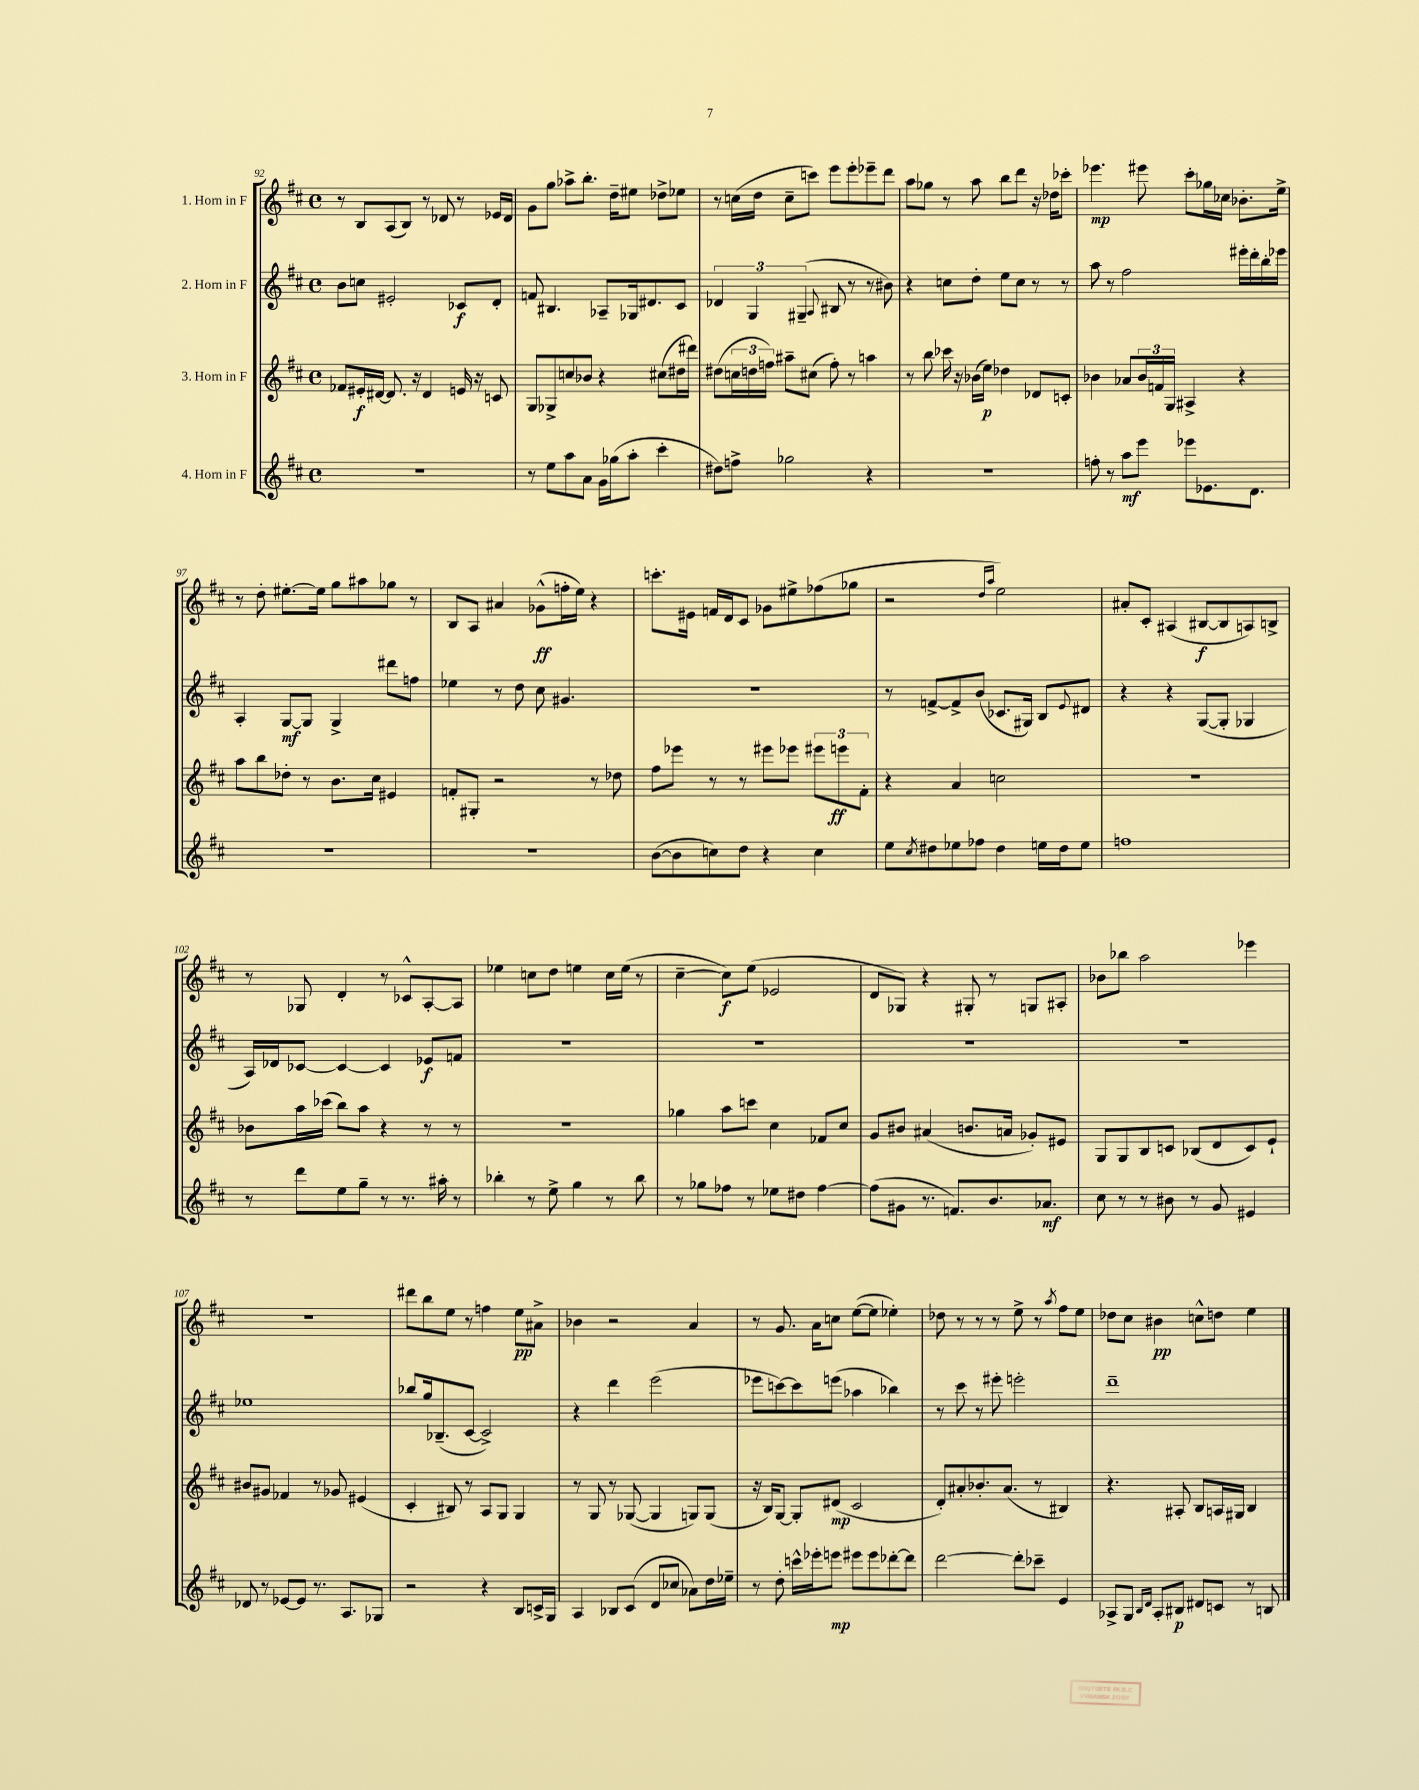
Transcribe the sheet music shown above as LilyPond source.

<<
\new StaffGroup <<
\new Staff = "s0" \with { instrumentName = "1. Horn in F" } {
    \clef treble \key d \major \defaultTimeSignature \time 4/4
    r8 b8 a8( b8) r8 des'8 r8 ees'16 des'16 |
    g'8 g''8 aes''8-> b''8.-. d''16-- eis''8 des''8-> ees''8 |
    r8 c''16( d''16 c''8-- c'''8) e'''8 e'''8-. ees'''8-- d'''8 |
    a''8 ges''8 r8 a''8 b''8 d'''8 r16 des''16 ces'''8-. |
    ees'''4.\mp eis'''8 cis'''8-. ges''16 ces''16 bes'8.-. e''16-> |
    r8 d''8-. eis''8.~-. eis''16 g''8 ais''8 ges''8 r8 |
    b8 a8 ais'4 ges'8-^\ff( f''16-. e''16) r4 |
    c'''8.-. eis'16 f'16 d'16 cis'8 ges'8 eis''8-> fes''8( ges''8 |
    r2 \grace { d''16 a''16 } e''2) |
    ais'8-. cis'8-. ais4( bis8~\f bis8 a8) b8-> |
    r8 ges8 d'4-. r8 ces'8-^ a8~-. a8 |
    ees''4 c''8 d''8 e''4 c''16 e''16( r8 |
    cis''4~-- cis''8\f) e''8( ees'2 |
    d'8 ges8) r4 gis8-. r8 g8 ais8-. |
    bes'8 bes''8 a''2 ees'''4 |
    R1 |
    dis'''8 b''8 e''8 r8 f''4 e''8\pp ais'8-> |
    bes'4 r2 a'4 |
    r8 g'8. a'16 c''8 e''8~( e''8 ees''4-.) |
    des''8 r8 r8 r8 e''8-> r8 \acciaccatura { a''8 } fis''8 e''8 |
    des''8 cis''8 bis'4\pp c''8-^ d''8 e''4 \bar "|." |
}
\new Staff = "s1" \with { instrumentName = "2. Horn in F" } {
    \clef treble \key d \major \defaultTimeSignature \time 4/4
    b'8 c''8 eis'2-. ces'8\f d'8-. |
    f'8 bis4. aes8-- ges16 dis'8. cis'8 |
    \tuplet 3/2 { des'4 g4 gis4--( } \appoggiatura { a8 } bis8 r8 r8 bis'8) |
    r4 c''8 d''8-. e''8 c''8 r8 r8 |
    a''8 r8 fis''2 eis'''16-. d'''16-. b''16-. ees'''16 |
    a4-. g8~\mf g8 g4-> dis'''8 f''8 |
    ees''4 r8 d''8 cis''8 gis'4. |
    R1 |
    r8 f'8~-> f'8-> b'8( ces'8. gis16) b8 \appoggiatura { e'8 } dis'8 |
    r4 r4 g8~( g8-. ges4 |
    a16) des'16 ces'8~ ces'4~ ces'4 ees'8\f f'8 |
    R1 |
    R1 |
    R1 |
    R1 |
    ees''1 |
    bes''8 g''16 bes8.--( cis'8~ cis'2->) |
    r4 d'''4 e'''2( |
    ees'''8 c'''8~) c'''8 e'''8( aes''4 bes''4) |
    r8 cis'''8 r8 eis'''8-. e'''2-. |
    d'''1-- \bar "|." |
}
\new Staff = "s2" \with { instrumentName = "3. Horn in F" } {
    \clef treble \key d \major \defaultTimeSignature \time 4/4
    fes'8 eis'16-.\f dis'16~ dis'8. r16 dis'4 e'16 r16 c'8 |
    g8 ges8-> c''8 bes'8 r4 cis''8( dis''16 dis'''16) |
    dis''8( \tuplet 3/2 { c''16 d''16 f''16) } ais''8-- cis''8( f''8-.) r8 a''4 |
    r8 b''8 ces'''16 r16 bes'16( e''16\p) des''4 des'8 c'8-. |
    bes'4 aes'8 \tuplet 3/2 { bes'16 f'16 g16 } ais4-> r4 |
    a''8 b''8 des''8-. r8 b'8. cis''16 eis'4 |
    f'8-. gis8-. r2 r8 des''8 |
    fis''8 ees'''8 r8 r8 eis'''8 ees'''8 \tuplet 3/2 { eis'''8 e'''8\ff fis'8-. } |
    r4 a'4 c''2 |
    r1 |
    bes'8 a''16 ces'''16( b''8) a''8 r4 r8 r8 |
    R1 |
    ges''4 a''8 c'''8 cis''4 fes'8 cis''8 |
    g'8 bis'8 ais'4( b'8. a'16 ges'8-.) eis'8 |
    g8 g8 b8 c'8 bes8( d'8 c'8) e'8-! |
    bis'8 gis'8 fes'4 r8 ges'8 eis'4( |
    cis'4-. bis8) r8 a8 g8 g4 |
    r8 g8 r8 ges8~( ges4 g8) g8( |
    r16 b16) g8~ g8-. dis'8\mp( cis'2 |
    d'8-.) ais'8-. bes'8.-. ais'8.( r8 bis4) |
    r4. ais8-. b8 a16 gis16 b4 \bar "|." |
}
\new Staff = "s3" \with { instrumentName = "4. Horn in F" } {
    \clef treble \key d \major \defaultTimeSignature \time 4/4
    R1 |
    r8 e''8 a''8 a'8 g'16 ges''16( a''8-. cis'''4-. |
    dis''8) f''8-> ges''2 r4 |
    R1 |
    f''8-. r8 a''8\mf e'''8 ees'''8 ees'8. d'8. |
    R1 |
    R1 |
    b'8~( b'8 c''8) d''8 r4 c''4 |
    e''8 \acciaccatura { cis''8 } dis''8 ees''8 fes''8 dis''4 e''16 dis''16 e''8 |
    f''1 |
    r8 d'''8 e''8 g''8-- r8 r8. ais''16-. r8 |
    bes''4-. r8 e''8-> g''4 r8 bes''8 |
    r8 ges''8 fes''8 r8 ees''8 dis''8 fes''4~ |
    fes''8( gis'8 r8. f'8.) b'8. aes'8.\mf |
    cis''8 r8 r8 bis'8 r8 g'8 eis'4 |
    des'8 r8 ees'8~ ees'8 r8. a8. ges8 |
    r2 r4 b8 c'16-> g16 |
    a4 bes8 cis'8( d'8 ces''8 aes'8) d''16 ees''16-- |
    r8 d''8-. c'''16-^ ees'''16-. e'''8\mp eis'''8 eis'''8 des'''8~-. des'''8 |
    d'''2~ d'''8-. ces'''8-- e'4 |
    aes8-> g8 \grace { b16 d'16 } aes8-. bis8\p dis'8 c'8 r8 b8 \bar "|." |
}
>>
>>
\layout { \context { \Score currentBarNumber = #92 } }
